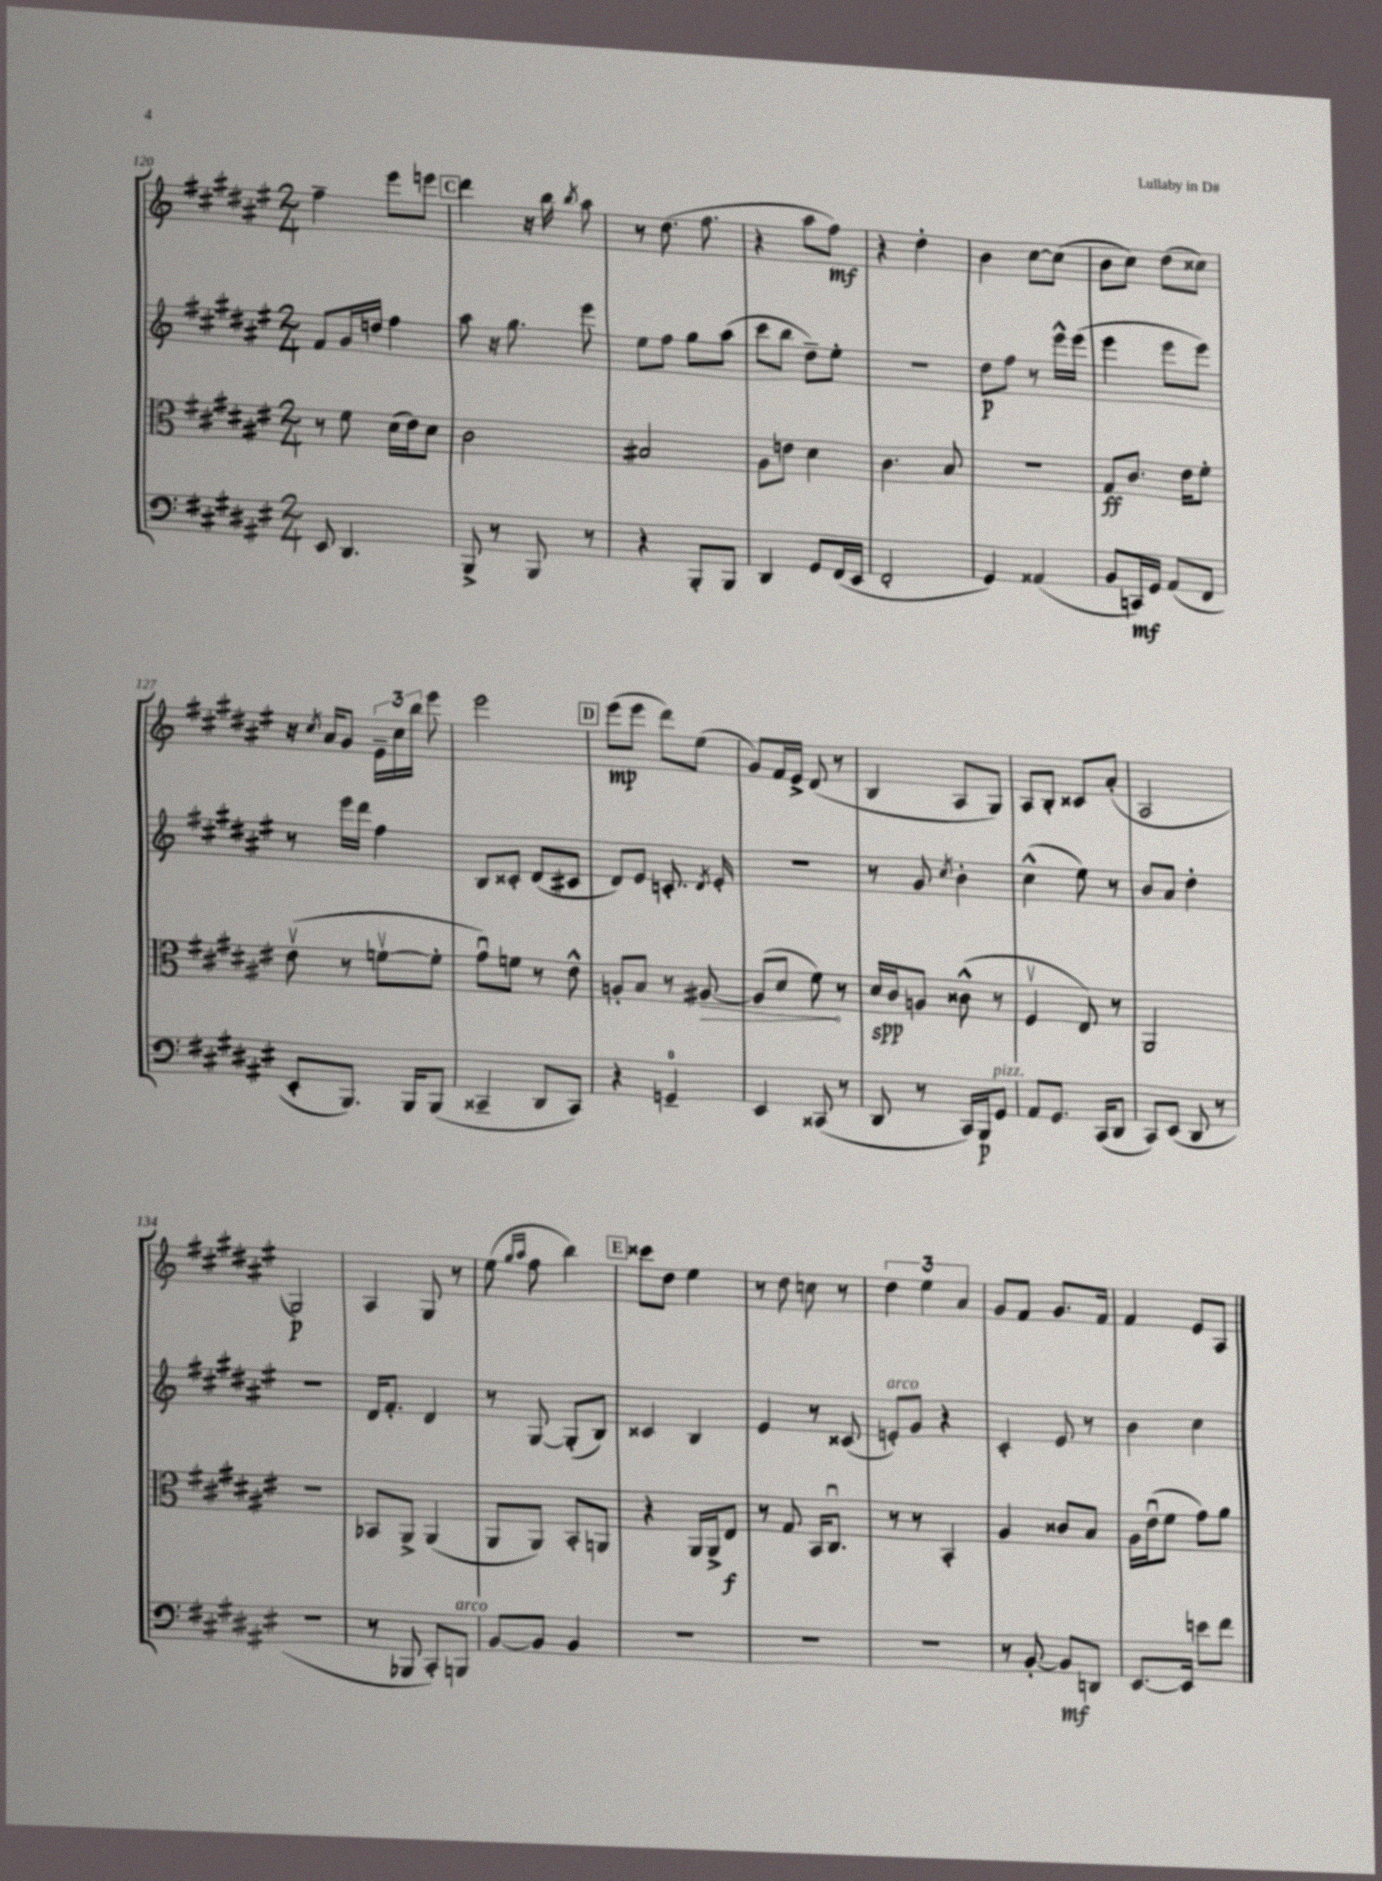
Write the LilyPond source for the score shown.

<<
\new StaffGroup <<
\new Staff = "s0" {
    \clef treble \key fis \major \numericTimeSignature \time 2/4
    \autoBeamOff fis''4-- eis'''8[ e'''8] |
    \mark \markup { \box "C" } dis'''4 r16 b''16 \acciaccatura { b''8 } ais''8 |
    r8 dis''8.( fis''8. |
    r4 ais''8[ fis''8]\mf) |
    r4 dis''4-. |
    b'4 cis''8[~ cis''8]( |
    b'8[ cis''8]) dis''8[( cisis''8]) |
    r16 \acciaccatura { cis''8 } ais'16[ gis'8] \tuplet 3/2 { eis'16[-- cis''16 b''16] } eis'''8 |
    eis'''2 |
    \mark \markup { \box "D" } eis'''8[\mp( eis'''8] dis'''8[) eis''8]( |
    gis'8[) fis'16 eis'16]-> dis'8( r8 |
    b4 ais8[ gis8]) |
    ais8[ b8]-. cisis'8[ ais'8]-.( |
    ais2 |
    gis2\p) |
    ais4 gis8 r8 |
    eis''8( \grace { gis''16[ ais''16] } fis''8 b''4) |
    \mark \markup { \box "E" } cisis'''8[ dis''8] eis''4 |
    r8 dis''8 c''8 r8 |
    \tuplet 3/2 { dis''4 eis''4 ais'4 } |
    gis'8[ fis'8] gis'8.[ fis'16] |
    fis'4 eis'8[ ais8] \bar "|." |
}
\new Staff = "s1" {
    \clef treble \key fis \major \numericTimeSignature \time 2/4
    \autoBeamOff fis'8[ gis'16 d''16] fis''4 |
    \mark \markup { \box "C" } ais''8 r16 gis''8. eis'''8 |
    eis''8[ fis''8] gis''8[ ais''8]( |
    cis'''8[ b''8] dis''8[--) eis''8]-. |
    R2 |
    dis''8[\p fis''8] r8 eis'''16[-^ eis'''16]( |
    eis'''4 eis'''8[ eis'''8]) |
    r8 eis'''16[ dis'''16] fis''4 |
    b8[ cisis'8]-. dis'8[( cis'8] |
    \mark \markup { \box "D" } dis'8[) eis'8] c'8.-. \acciaccatura { dis'8 } eis'16-. |
    R2 |
    r8 gis'8 \acciaccatura { cis''8 } b'4-. |
    cis''4-^( eis''8) r8 |
    b'8[ ais'8] dis''4-. |
    R2 |
    dis'16[ fis'8.]-. dis'4 |
    r8 gis8~ gis8[-.( b8]) |
    \mark \markup { \box "E" } cisis'4 b4 |
    eis'4 r8 cisis'8( |
    e'8[-.^\markup { \italic "arco" }) gis'8] r4 |
    cis'4-. eis'8 r8 |
    b'4 cis''4 \bar "|." |
}
\new Staff = "s2" {
    \clef alto \key fis \major \numericTimeSignature \time 2/4
    \autoBeamOff r8 fis'8 dis'16[( eis'16) dis'8] |
    \mark \markup { \box "C" } cis'2 |
    bis2 |
    ais8[ e'8] dis'4 |
    cis'4. b8 |
    r2 |
    gis8[\ff cis'8.] eis'16[ fis'8]-. |
    eis'8\upbow( r8 f'8[~\upbow f'8]-. |
    gis'8[\downbow) f'8] r8 eis'8-^ |
    \mark \markup { \box "D" } a8[-. b8] r8 \once \override Hairpin.circled-tip = ##t ais8~\> |
    ais8[( dis'8] fis'8\!) r8 |
    dis'16[\spp cis'16 a8] cisis'8-^( r8 |
    fis4\upbow eis8) r8 |
    ais,2 |
    R2 |
    bes,8[ ais,8]-> ais,4( |
    ais,8[ ais,8]) b,8[-. a,8] |
    \mark \markup { \box "E" } r4 ais,16[ ais,16-> eis8]\f |
    r8 gis8 b,16[ cis8.]\downbow |
    r8 r8 b,4-. |
    ais4 cisis'8[ b8] |
    ais16[ eis'16\downbow( fis'8] gis'8[) ais'8] \bar "|." |
}
\new Staff = "s3" {
    \clef bass \key fis \major \numericTimeSignature \time 2/4
    \autoBeamOff eis,8 dis,4. |
    \mark \markup { \box "C" } b,,8-> r8 b,,8 r8 |
    r4 b,,8[-. b,,8] |
    dis,4 gis,8[ fis,16( eis,16] |
    fis,2-. |
    gis,4) aisis,4( |
    b,8[ c,16\mf) gis,16] ais,8[( fis,8] |
    eis,8[-. b,,8.]) b,,16[ b,,8]( |
    cisis,4-- dis,8[ cisis,8]) |
    \mark \markup { \box "D" } r4 g,4-0-- |
    eis,4 cisis,8( r8 |
    dis,8 r8 cis,16[) b,,16\p gis,8]^\markup { \italic "pizz." } |
    ais,8[ gis,8.] cis,16[( dis,8] |
    cis,8[) eis,8]( dis,8 r8 |
    R2 |
    r8 bes,,8 cis,8[-.) b,,8]^\markup { \italic "arco" } |
    b,8[~ b,8] b,4 |
    \mark \markup { \box "E" } R2 |
    R2 |
    R2 |
    r8 b,8~-. b,8[\mf d,8] |
    eis,8.[~ eis,16] e'8[ fis'8] \bar "|." |
}
>>
>>
\layout { \context { \Score currentBarNumber = #120 } }
